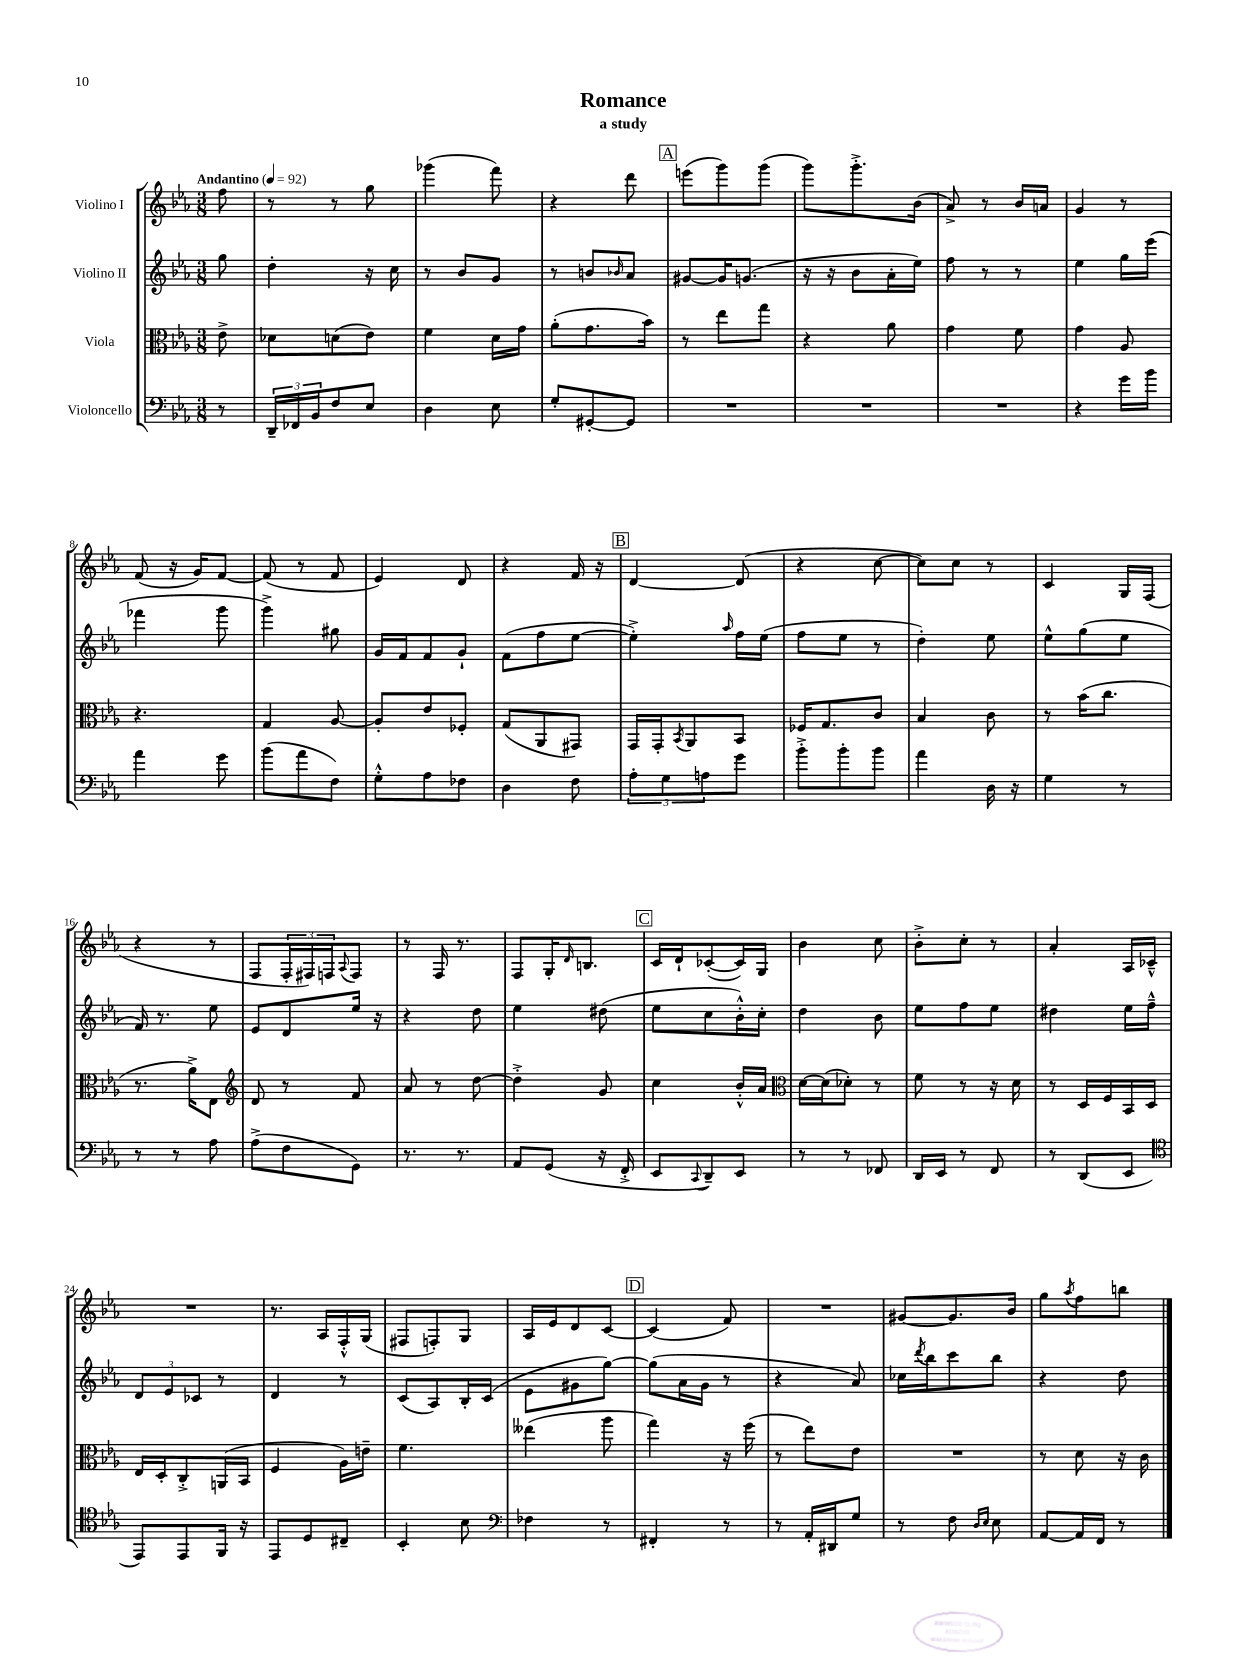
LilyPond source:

\header { title = "Romance" subtitle = "a study" }
<<
\new StaffGroup <<
\new Staff = "s0" \with { instrumentName = "Violino I" } {
    \clef treble \key ees \major \numericTimeSignature \time 3/8 \partial 8 \tempo "Andantino" 4 = 92
    f''8 |
    r8 r8 g''8 |
    ges'''4( f'''8) |
    r4 d'''8 |
    \mark \markup { \box "A" } e'''8( g'''8) g'''8( |
    g'''8) g'''8.-.-> bes'16( |
    aes'8->) r8 bes'16 a'16 |
    g'4 r8 |
    f'8( r16 g'16) f'8~ |
    f'8( r8 f'8 |
    ees'4) d'8 |
    r4 f'16 r16 |
    \mark \markup { \box "B" } d'4~ d'8( |
    r4 c''8~ |
    c''8) c''8 r8 |
    c'4 g16 f16( |
    r4 r8 |
    f8 \tuplet 3/2 { f16-. fis16) f16 } \appoggiatura { aes8 } f8 |
    r8 f16 r8. |
    f8 g16-. \grace { d'16 } b8. |
    \mark \markup { \box "C" } c'16 d'16-! ces'8~-.( ces'16) g16 |
    bes'4 c''8 |
    bes'8-.-> c''8-. r8 |
    aes'4-. aes16 ces'16---^ |
    R4. |
    r8. aes16 f16-.-^ g16( |
    fis8 f8-.) g8 |
    aes16 ees'16 d'8 c'8~ |
    \mark \markup { \box "D" } c'4( f'8) |
    R4. |
    gis'8~ gis'8. bes'16 |
    g''8 \acciaccatura { aes''8 } f''8 b''8 \bar "|." |
}
\new Staff = "s1" \with { instrumentName = "Violino II" } {
    \clef treble \key ees \major \numericTimeSignature \time 3/8 \partial 8
    g''8 |
    d''4-. r16 c''16 |
    r8 bes'8 g'8 |
    r8 b'8 \grace { bes'16 } aes'8 |
    \mark \markup { \box "A" } gis'8~ gis'16 g'8.( |
    r16 r16 bes'8 aes'16-. ees''16) |
    f''8 r8 r8 |
    ees''4 g''16 ees'''16( |
    fes'''4 g'''8 |
    g'''4->) gis''8 |
    g'16 f'16 f'8 g'8-! |
    f'8( f''8 ees''8~ |
    \mark \markup { \box "B" } ees''4-.->) \grace { aes''16 } f''16 ees''16( |
    f''8 ees''8 r8 |
    d''4-.) ees''8 |
    ees''8-^ g''8( ees''8 |
    f'16) r8. ees''8 |
    ees'8 d'8 ees''16 r16 |
    r4 d''8 |
    ees''4 dis''8( |
    \mark \markup { \box "C" } ees''8 c''8 bes'16-.-^) c''16-. |
    d''4 bes'8 |
    ees''8 f''8 ees''8 |
    dis''4 ees''16 f''16---^ |
    \tuplet 3/2 { d'8 ees'8 ces'8 } r8 |
    d'4 r8 |
    c'8( aes8) bes16-. c'16( |
    ees'8 gis'8 g''8~) |
    \mark \markup { \box "D" } g''8( aes'16 g'16 r8 |
    r4 aes'8) |
    ces''16 \acciaccatura { d'''8 } bes''16 c'''8 bes''8 |
    r4 d''8 \bar "|." |
}
\new Staff = "s2" \with { instrumentName = "Viola" } {
    \clef alto \key ees \major \numericTimeSignature \time 3/8 \partial 8
    ees'8-> |
    des'8 d'8( ees'8) |
    f'4 d'16 g'16 |
    aes'8-.( g'8. bes'16) |
    \mark \markup { \box "A" } r8 ees''8 g''8 |
    r4 aes'8 |
    g'4 f'8 |
    g'4 aes8 |
    r4. |
    g4 aes8~ |
    aes8-. ees'8 fes8-. |
    g8( aes,8 gis,8) |
    \mark \markup { \box "B" } g,16 g,16-. \acciaccatura { bes,8 } aes,8 bes,8 |
    fes16 g8. c'8 |
    bes4 c'8 |
    r8 bes'16( c''8. |
    r8. aes'16->) ees8 |
    \clef treble d'8 r8 f'8 |
    aes'8 r8 d''8~ |
    d''4-.-> g'8 |
    \mark \markup { \box "C" } c''4 bes'16-.-^ aes'16 |
    \clef alto d'16~ d'16( des'8-.) r8 |
    f'8 r8 r16 d'16 |
    r8 d16 f16 bes,16 d16 |
    ees16 d16-. c8-.-> a,16( bes,16 |
    f4 aes16) e'16-- |
    f'4. |
    eeses''4( aes''8 |
    \mark \markup { \box "D" } g''4) r16 f''16( |
    r8 ees''8) ees'8 |
    R4. |
    r8 d'8 r16 c'16 \bar "|." |
}
\new Staff = "s3" \with { instrumentName = "Violoncello" } {
    \clef bass \key ees \major \numericTimeSignature \time 3/8 \partial 8
    r8 |
    \tuplet 3/2 { d,16-- fes,16 bes,16 } f8 ees8 |
    d4 ees8 |
    g8-. gis,8~-. gis,8 |
    \mark \markup { \box "A" } R4. |
    R4. |
    R4. |
    r4 g'16 bes'16 |
    aes'4 g'8 |
    bes'8( aes'8 f8) |
    g8-.-^ aes8 fes8 |
    d4 f8 |
    \mark \markup { \box "B" } \tuplet 3/2 { aes8-. g8 a8 } g'8 |
    bes'8-.-> bes'8-. bes'8 |
    aes'4 d16 r16 |
    g4 r8 |
    r8 r8 aes8 |
    aes8->( f8 g,8) |
    r8. r8. |
    aes,8 g,8( r16 f,16-.-> |
    \mark \markup { \box "C" } ees,8 \appoggiatura { c,8 } d,8--) ees,8 |
    r8 r8 fes,8 |
    d,16 ees,16 r8 f,8 |
    r8 d,8( ees,8 |
    \clef tenor ees,8) ees,8 f,16 r16 |
    ees,8 d8 cis8-- |
    bes,4-. bes8 |
    \clef bass fes4 r8 |
    \mark \markup { \box "D" } fis,4-. r8 |
    r8 aes,16-. dis,16 g8 |
    r8 f8 \grace { d16 ees16 } ees8 |
    aes,8~ aes,16 f,16 r8 \bar "|." |
}
>>
>>
